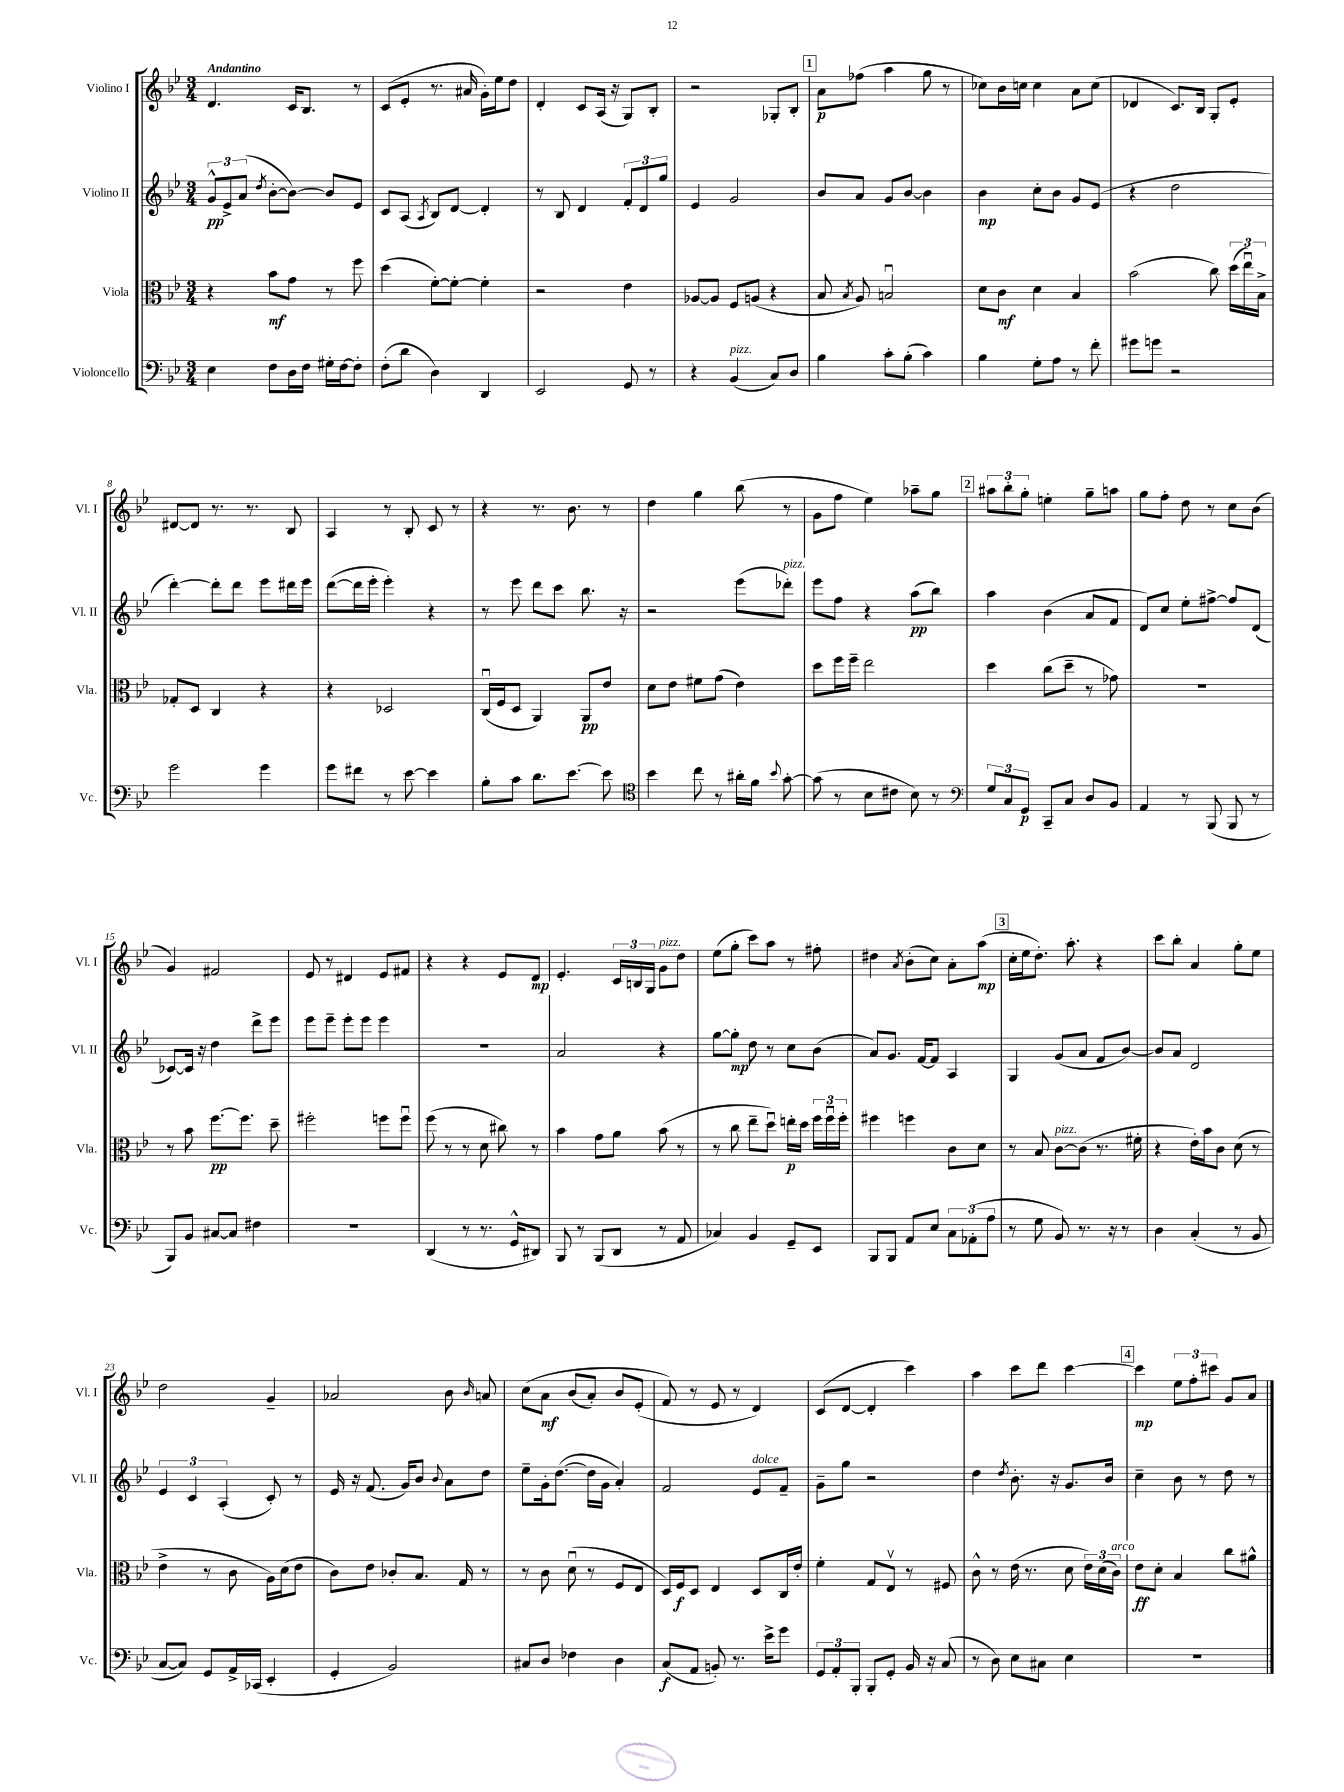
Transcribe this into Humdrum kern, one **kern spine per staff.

**kern	**kern	**kern	**kern
*staff4	*staff3	*staff2	*staff1
*clefF4	*clefC3	*clefG2	*clefG2
*k[b-e-]	*k[b-e-]	*k[b-e-]	*k[b-e-]
*M3/4	*M3/4	*M3/4	*M3/4
4E-\	4r	12g^^/L	4.d/
.	.	12e-^/	.
.	.	(12a/J	.
.	.	8qdd/	.
8F\L	8b-\L	[8b-'\L	.
16D\L	8g\J	8b-\_J)	16c/LK
16F\JJ	.	.	8.B-/J
16G#'\LL	8r	8b-/]L	.
[16F\J	.	.	.
8F'\]J	8ff\	8e-/J	8r
=	=	=	=
(8F'\L	(4dd\	8c/L	(8c/L
8d\J	.	(8A/J	8e-'/J
.	.	8qA/	.
4D\)	[8f'\L)	8B-/L)	8.r
.	8f'\_J	[8d/J	.
.	.	.	16a#/
4DD/	4f'\]	4d'/]	16g'\LL)
.	.	.	16ee-\J
.	.	.	8dd\J
=	=	=	=
2EE-/	2r	8r	4d'/
.	.	8B-/	.
.	.	4d/	8c/L
.	.	.	(16A/Jk
.	.	.	16r
8GG/	4e-\	12f'/L	8G/L)
.	.	12d/	.
8r	.	.	8B-'/J
.	.	12gg/J	.
=	=	=	=
4r	[8A-/L	4e-/	2r
.	8A-/]J	.	.
(4BB-/	8F/L	2g/	.
.	(8A/J	.	.
8C/L)	4r	.	8G-'/L
8D/J	.	.	8B-'/J
=	=	=	=
4B-\	8B-/	8b-/L	8a\L
.	8qB-/	.	.
.	8A/)	8a/J	(8ff-\J
8c'\L	2Bu/	8g/L	4aa\
(8B-'\J	.	[8b-/J	.
4c\)	.	4b-\]	8gg\
.	.	.	8r
=	=	=	=
4B-\	8d\L	4b-\	8cc-\L)
.	8c\J	.	16b-\L
.	.	.	16cc\JJ
8G'\L	4d\	8cc'\L	4cc\
8A\J	.	8b-\J	.
8r	4B-/	8g/L	8a\L
8f'\	.	(8e-/J	(8cc\J
=	=	=	=
8g#\L	(2b-\	4r	4d-/
8g\J	.	.	.
2r	.	2dd\	8.c/L)
.	.	.	16B-/Jk
.	8cc\)	.	8G'/L
.	(24dd\LL	.	8e-'/J
.	24ee-u\)	.	.
.	24B-^\JJ	.	.
=	=	=	=
2g\	8G-'/L	[4ddd'\)	[8d#/L
.	8D/J	.	8d#/]J
.	4C/	8ddd'\]L	8.r
.	.	8ddd\J	.
.	.	.	8.r
4g\	4r	8eee-\L	.
.	.	16ddd#\L	8B-/
.	.	16eee-\JJ	.
=	=	=	=
8g\L	4r	([8ddd\L	4A/
8f#\J	.	16ddd\]L	.
.	.	16eee-'\JJ	.
8r	2D-/	4eee-'\)	8r
[8e-\	.	.	8B-'/
4e-\]	.	4r	8c/
.	.	.	8r
=	=	=	=
8B-'\L	(16Cu/LL	8r	4r
.	16F/J	.	.
8c\J	8D/J	8eee-\	.
8.d\L	4AA/)	8ddd\L	8.r
.	.	8ccc\J	.
[8.e-\J	.	.	8.b-\
.	8AA/L	8.bb-\	.
8e-\]	8e-/J	.	8r
.	.	16r	.
=	=	=	=
*clefC4	*	*	*
4b-\	8d\L	2r	4dd\
.	8e-\J	.	.
8cc\	8f#\L	.	4gg\
8r	(8g\J	.	.
16a#'\LL	4e-\)	(8eee-\L	(8bb-\
16f\JJ	.	.	.
8qqb-/	.	.	.
[8g'\	.	8ddd-'\J)	8r
=	=	=	=
(8g\]	8dd\L	8eee-\L	8g\L
8r	16ff\L	8ff\J	8ff\J
.	16ff~\JJ	.	.
8B-\L	2ee-\	4r	4ee-\)
8c#\J	.	.	.
8B-\)	.	(8aa\L	8aa-~\L
8r	.	8bb-\J)	8gg\J
=	=	=	=
*clefF4	*	*	*
12G/L	4dd\	4aa\	12aa#\L
12C/	.	.	12bb-'\
12GG/J	.	.	12gg'\J
8CC~/L	(8cc\L	(4b-\	4ee'\
8C/J	8dd~\J	.	.
8D/L	8r	8a/L	8gg~\L
8BB-/J	8g-\)	8f/J	8aa\J
=	=	=	=
4AA/	2.r	8d/L)	8gg\L
.	.	8cc/J	8ff'\J
8r	.	8ee-'\L	8dd\
(8BBB-/	.	[8ff#^\J	8r
8BBB-/	.	8ff#/]L	8cc\L
8r	.	(8d/J	(8b-\J
=	=	=	=
8BBB-/L)	8r	[8c-/L)	4g/)
8BB-/J	8b-\	16c-/]Jk	.
.	.	16r	.
[8C#/L	[8.ff\L	4dd\	2f#/
8C#/]J	.	.	.
.	8.ff\]J	.	.
4F#\	.	8ddd^\L	.
.	8dd~\	8eee-\J	.
=	=	=	=
2.r	2ff#'\	8eee-\L	8e-/
.	.	8eee-~\J	8r
.	.	8eee-'\L	4d#/
.	.	8eee-\J	.
.	8ff\L	4eee-\	8e-/L
.	8ffu\J	.	8f#/J
=	=	=	=
(4DD/	(8ff\	2.r	4r
.	8r	.	.
8r	8r	.	4r
8.r	8d\	.	.
.	8cc#\)	.	8e-/L
16GG^^/LK	.	.	.
8DD#/J)	8r	.	8d/J
=	=	=	=
8BBB-/	4b-\	2a/	4.e-'/
8r	.	.	.
(8BBB-/L	8g\L	.	.
8DD/J	8a\J	.	24c/LL
.	.	.	24B/
.	.	.	24G/JJ
8r	(8b-\	4r	8g\L
8AA/	8r	.	8dd\J
=	=	=	=
4C-/)	8r	[8gg\L	(8ee-\L
.	8cc\	8gg'\]J	8gg'\J
4BB-/	8ee-~\L	8dd\	8ccc\L)
.	8ddu\J)	8r	8aa\J
8GG~/L	16ee'\LL	8cc\L	8r
.	16dd\JJ	.	.
8EE-/J	24ff\LL	(8b-\J	8ff#'\
.	24ffu\	.	.
.	24ff'\JJ	.	.
=	=	=	=
8BBB-/L	4ff#\	8a/L)	4dd#\
8BBB-/J	.	8.g/J	.
.	.	.	8qa/
8AA/L	4ff\	.	(8b-'\L
.	.	[16f/LK	.
8E-/J	.	8f/]J	8cc\J)
12C\L	8c\L	4A/	8a'\L
(12AA-'\	.	.	.
.	8d\J	.	(8aa\J
12A\J	.	.	.
=	=	=	=
8r	8r	4G/	16cc'\LL
.	.	.	16ee-\J
8G\	8B-/	.	8.dd'\J)
8BB-/)	[8c\L	(8g/L	.
.	.	.	8.aa'\
8.r	(8c\]J	8a/J	.
.	8.r	8f/L	4r
16r	.	.	.
8r	.	[8b-/J)	.
.	16f#'\	.	.
=	=	=	=
4D\	4r	8b-/]L	8ccc\L
.	.	8a/J	8bb-'\J
(4C'/	16e-'\LL)	2d/	4a/
.	16b-\J	.	.
.	8c\J	.	.
8r	(8d\	.	8gg'\L
8BB-/	8r	.	8ee-\J
=	=	=	=
[8C/L	4e-^\	6e-/	2dd\
8C/]J)	.	.	.
.	.	6c/	.
8GG/L	8r	.	.
.	.	(6A'/	.
16AA^/L	8c\	.	.
(16CC-/JJ	.	.	.
4EE-'/	16A\LL)	8c'/)	4g~/
.	(16d\J	.	.
.	8e-\J	8r	.
=	=	=	=
4GG'/	8c\L)	16e-/	2a-/
.	.	16r	.
.	8e-\J	(8.f/	.
2BB-/)	8c-'/L	.	.
.	.	16g/LK)	.
.	8.B-/J	8b-/J	.
.	.	8qqb-/	.
.	.	8a\L	8b-\
.	16G/	.	.
.	.	.	16qqb-/
.	8r	8dd\J	8a/
=	=	=	=
8C#/L	8r	8ee-~\L	&(8cc\L
8D/J	8c\	16g'\k	8a\J
.	.	([8.dd\J	.
4F-\	(8du\	.	(8b-/L
.	8r	16dd\]LL	8a'/J)
.	.	16g\JJ	.
4D\	8F/L	4a'/)	8b-/L
.	8E-/J	.	(8e-'/J
=	=	=	=
(8C/L	16D/LL)	2f/	8f/&)
.	16F/J	.	.
8AA/J	8D/J	.	8r
8BB'/)	4E-/	.	8e-/
8.r	.	.	8r
.	8D/L	8e-/L	4d/)
16e-^\LK	.	.	.
8g\J	16C/L	8f~/J	.
.	16e-'/JJ	.	.
=	=	=	=
12GG/L	4f'\	8g~\L	(8c/L
12AA'/	.	.	.
.	.	8gg\J	[8d/J
12BBB-'/J	.	.	.
8BBB-'/L	8G/L	2r	4d'/]
8GG'/J	8E-v/J	.	.
16BB-/	8r	.	4ccc\)
16r	.	.	.
(8C/	8F#/	.	.
=	=	=	=
8r	8c^^\	4dd\	4aa\
8D\)	8r	.	.
.	.	8qdd/	.
8E-\L	(16e-\	8.b-'\	8ccc\L
.	8.r	.	.
8C#\J	.	.	8ddd\J
.	.	16r	.
4E-\	8d\	8.g/L	[4ccc\
.	24e-\LL)	.	.
.	(24d\	.	.
.	.	16b-/Jk	.
.	24c\JJ)	.	.
=	=	=	=
2.r	8e-\L	4cc~\	4ccc\]
.	8d'\J	.	.
.	4B-/	8b-\	12ee-\L
.	.	.	12ff'\
.	.	8r	.
.	.	.	12ccc#\J
.	8cc\L	8dd\	8g/L
.	8a#^^\J	8r	8a/J
==	==	==	==
*-	*-	*-	*-
